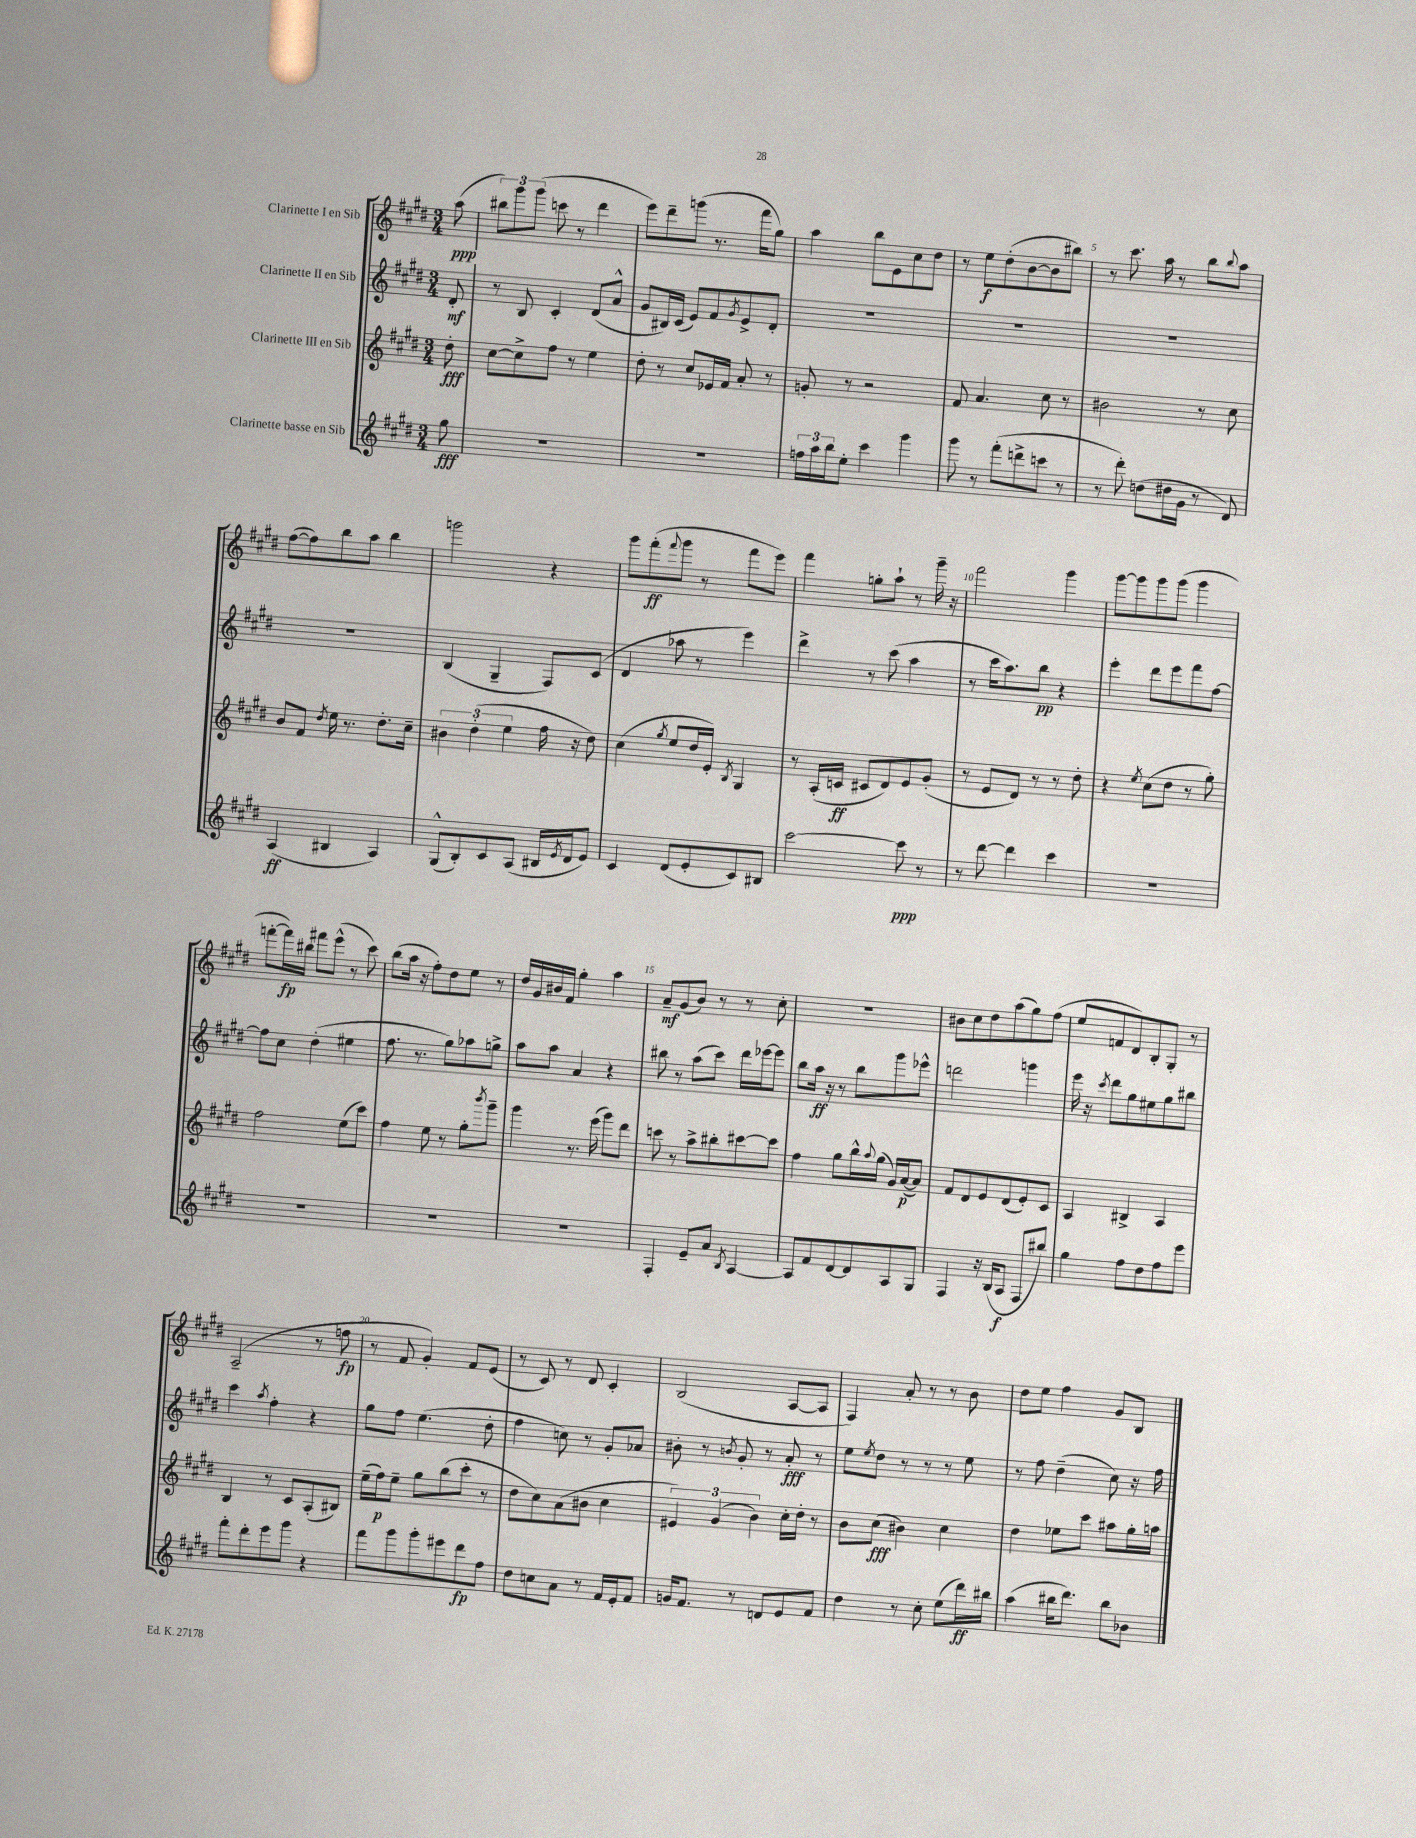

**kern	**kern	**kern	**kern
*staff4	*staff3	*staff2	*staff1
*clefG2	*clefG2	*clefG2	*clefG2
*k[f#c#g#d#]	*k[f#c#g#d#]	*k[f#c#g#d#]	*k[f#c#g#d#]
*M3/4	*M3/4	*M3/4	*M3/4
8gg#\	8dd#'\	8d#'/	(8aa\
=	=	=	=
2.r	[8cc#\L	8r	12bb#\L)
.	.	.	12ggg#\
.	8cc#^\]	8B/	.
.	.	.	(12ggg#\J
.	8ff#\J	4c#'/	8ccc\
.	8r	.	8r
.	4ee\	(8d#/L	4ddd#\
.	.	8a^^/J	.
=	=	=	=
2.r	8dd#'\	8g#/L	8eee\L)
.	8r	16B#/L)	8ddd#~\
.	.	(16c#/JJ	.
.	8cc#/L	8e/L)	(8ggg\J
.	16e-/L	8f#/	8.r
.	16f#/JJ	.	.
.	.	8qg#/	.
.	8a'/	8e^/	.
.	.	.	16fff#\LK
.	8r	8d#'/J	8gg#\J)
=	=	=	=
24ff\LL	8g'/	2.r	4aa\
24aa\	.	.	.
24bb\J	.	.	.
8ee'\J	8r	.	.
4ccc#\	2r	.	8bb\L
.	.	.	8e\
4ggg#\	.	.	8cc#\
.	.	.	8dd#\J
=	=	=	=
8ggg#\	8f#/	2.r	8r
8r	4.a/	.	8ee\L
(8fff#'\L	.	.	(8dd#'\
8ddd^\	.	.	[8b\
8ccc\J	8cc#\	.	8b\]
8r	8r	.	8bb#\J)
=	=	=	=
8r	2b#\	2.r	8r
8ddd#'\)	.	.	8.ccc#\
(8dd\L	.	.	.
.	.	.	16aa\
16dd#\L	.	.	8r
16g#\JJ	.	.	.
8r	8r	.	8bb\L
.	.	.	8qqbb/
8d#/)	8cc#\	.	8aa\J
=	=	=	=
(4A/	8b/L	2.r	([8ff#\L
.	8f#/J	.	8ff#\])
.	8qdd#/	.	.
4B#/	16ee\	.	8bb\
.	8.r	.	.
.	.	.	8aa\J
4A/)	8.dd#'\L	.	4bb\
.	16cc#~\Jk	.	.
=	=	=	=
(8G#^^/L	6b#\	(4B/	2ggg\
8B'/)	.	.	.
.	(6dd#'\	.	.
8c#/	.	4G#~/	.
.	6ee\	.	.
(8A/J	.	.	.
16B#/LL	16ff#\	8F#/L)	4r
8qe/	.	.	.
16d#/J	16r	.	.
8e/J)	8dd#\)	(8c#/J	.
=	=	=	=
4c#/	(4cc#\	4d#/	8ggg#\L
.	.	.	(8fff#'\
.	8qgg#/	.	8qqfff#/
(8d#/L	8ee/L	8aa-\	8ggg#\J
8e'/	16dd#/L	8r	8r
.	16e'/JJ)	.	.
.	8qB/	.	.
8c#/)	4G#/	4eee\)	8fff#\L
8B#/J	.	.	8eee\J)
=	=	=	=
[2ccc#\	8r	4ddd#^\	4fff#\
.	(16A'/LL	.	.
.	16c/JJ	.	.
.	8c#/L	8r	8gg'\L
.	8d#/)	(8ccc#\	8aa`\J
8ccc#\]	8e/	4aa\	8r
8r	(8g#'/J	.	16ggg#~\
.	.	.	16r
=	=	=	=
8r	8r	8r	2fff#\
[8ddd#\	8e/L	16ccc#\LK	.
.	.	8.aa\)	.
4ddd#\]	8d#/J)	.	.
.	8r	8bb\J	.
4ccc#\	8r	4r	4ggg#\
.	8dd#'\	.	.
=	=	=	=
2.r	4r	4eee'\	[8ggg#\L
.	.	.	8ggg#\]
.	8qee/	.	.
.	(8cc#\L	8ddd#\L	8ggg#\
.	8dd#\J	8eee\	(8ggg#\J
.	8r	8fff#\	4ggg#\
.	8gg#'\)	[8ff#\J	.
=	=	=	=
2.r	2ff#\	8ff#\]L	[8fff'\L
.	.	8cc#\J	16fff\]L)
.	.	.	16bb#\JJ
.	.	(4dd#'\	8fff#\L
.	.	.	(8eee^^\J
.	(8ee\L	4ee#\	8r
.	8ccc#\J)	.	8ccc#\)
=	=	=	=
2.r	4ff#\	8.ff#\	(8bb\L
.	.	.	16aa\Jk
.	.	8.r	16r
.	8ee\	.	8ff#'\L)
.	8r	8gg#\L)	8dd#\
.	8gg#'\L	8aa-\	8ee\J
.	8qbbb/	.	.
.	8ggg#~\J	8gg^\J	8r
=	=	=	=
2.r	4ggg#\	8aa\L	16dd#/LL
.	.	.	16g#/
.	.	8aa\J	16b#/
.	.	.	16f#/JJ
.	8.r	4a/	4gg#'\
.	(16eee\	.	.
.	8ggg#\L)	4r	4aa\
.	8ddd#\J	.	.
=	=	=	=
4F#'/	8ccc\	8bb#\	8a~/L
.	8r	8r	(8g#/
8e~/L	8aa^\L	(8aa\L	8b/J)
8a/J	8bb#'\	8ccc#\J)	8r
8qB/	.	.	.
[4A/	[8ccc#\	16ddd#\LL	8r
.	.	[16eee-\J	.
.	8ccc#\]J	8eee-\]J	8cc#'\
=	=	=	=
8A/]L	4ff#\	8bb\L	2.r
8f#/	.	16aa\Jk	.
.	.	16r	.
[8d#/	8gg#\L	8r	.
8d#/]	16bb^^\L	8bb\L	.
.	8qqaa/	.	.
.	(16gg#\JJ	.	.
8A/	16g#/LL)	8ggg#\	.
.	([16a/J	.	.
8G#/J	8a/]J)	8eee-^^\J	.
=	=	=	=
4F#/	8f#/L	2ddd\	8b#\L
.	8d#/	.	8cc#\
16r	8e/	.	8dd#\
(16B/LK	.	.	.
8A/J	(8d#/	.	(8aa\
8F#/L	8e'/)	4ggg\	8gg#\)
8bb#/J)	8c#/J	.	(8ff#\J
=	=	=	=
4gg#\	4A/	16eee\	8ee/L
.	.	16r	.
.	.	8qccc#/	.
.	.	8ddd#\L	8f/
8ff#\L	4B#^/	8gg#\	8d#/)
8dd#\	.	8ee#\	8B'/
8ff#\	4A/	8gg#\	8G#'/J
8eee\J	.	8bb#\J	8r
=	=	=	=
8fff#'\L	4B/	4ccc#\	(2A~/
8ddd#'\	.	.	.
.	.	8qaa/	.
8eee\	8r	4ff#'\	.
8ggg#\J	8c#/L	.	.
4r	(8A'/	4r	8r
.	8B#/J)	.	8ff\
=	=	=	=
8fff#\L	(16ee~\LL	8gg#\L	8r
.	16ff#\J)	.	.
8ggg#\	8ee~\J	8ff#\J	8f#/
8ggg#'\	8gg#\L	(4.ee\	4g#'/)
8eee#\	(8bb\	.	.
8ddd#\	8ccc#'\J	.	8f#/L
8ff#\J	8r	8dd#'\	(8e/J
=	=	=	=
8dd#\L	8dd#\L	4ff#\	8r
8cc\	8cc#\)	.	8c#/)
8a\J	(8a\	8cc\)	8r
8r	8b#\J	8r	8d#/
16f#/LL	4cc#\	8g#'/L	4c#'/
16e'/J	.	.	.
8f#/J	.	8a-/J	.
=	=	=	=
16g/LK	6e#/)	8b#'\	(2B/
8.f#/J	.	.	.
.	.	8r	.
.	(6g#/	.	.
.	.	8qb/	.
8r	.	8g#'/	.
.	6b\)	.	.
8d/L	.	8r	.
8e/	16cc#'\LL	8a'/	[8A/L
.	16dd#'\JJ	.	.
8f#/J	8r	8r	8A/]J
=	=	=	=
4dd#\	8b\L	8ee\L	4F#/)
.	.	8qee/	.
.	(8cc#\J	8dd#\J	.
8r	4b#\)	8r	8a'/
8cc#'\	.	8r	8r
(8ee\L	4cc#\	8r	8r
16ddd#\L)	.	8ee\	8b\
16bb#\JJ	.	.	.
=	=	=	=
(4aa\	4dd#\	8r	8dd#\L
.	.	8ff#\	8ee\J
16bb#\LK	8ee-\L	(4dd#~\	4ff#\
8.ddd#\J)	.	.	.
.	8ccc#\J	.	.
8bb#\L	8aa#\L	8cc#\)	8g#/L
8b-\J	16gg#'\L	16r	8B/J
.	16aa\JJ	16ff#\	.
==	==	==	==
*-	*-	*-	*-
